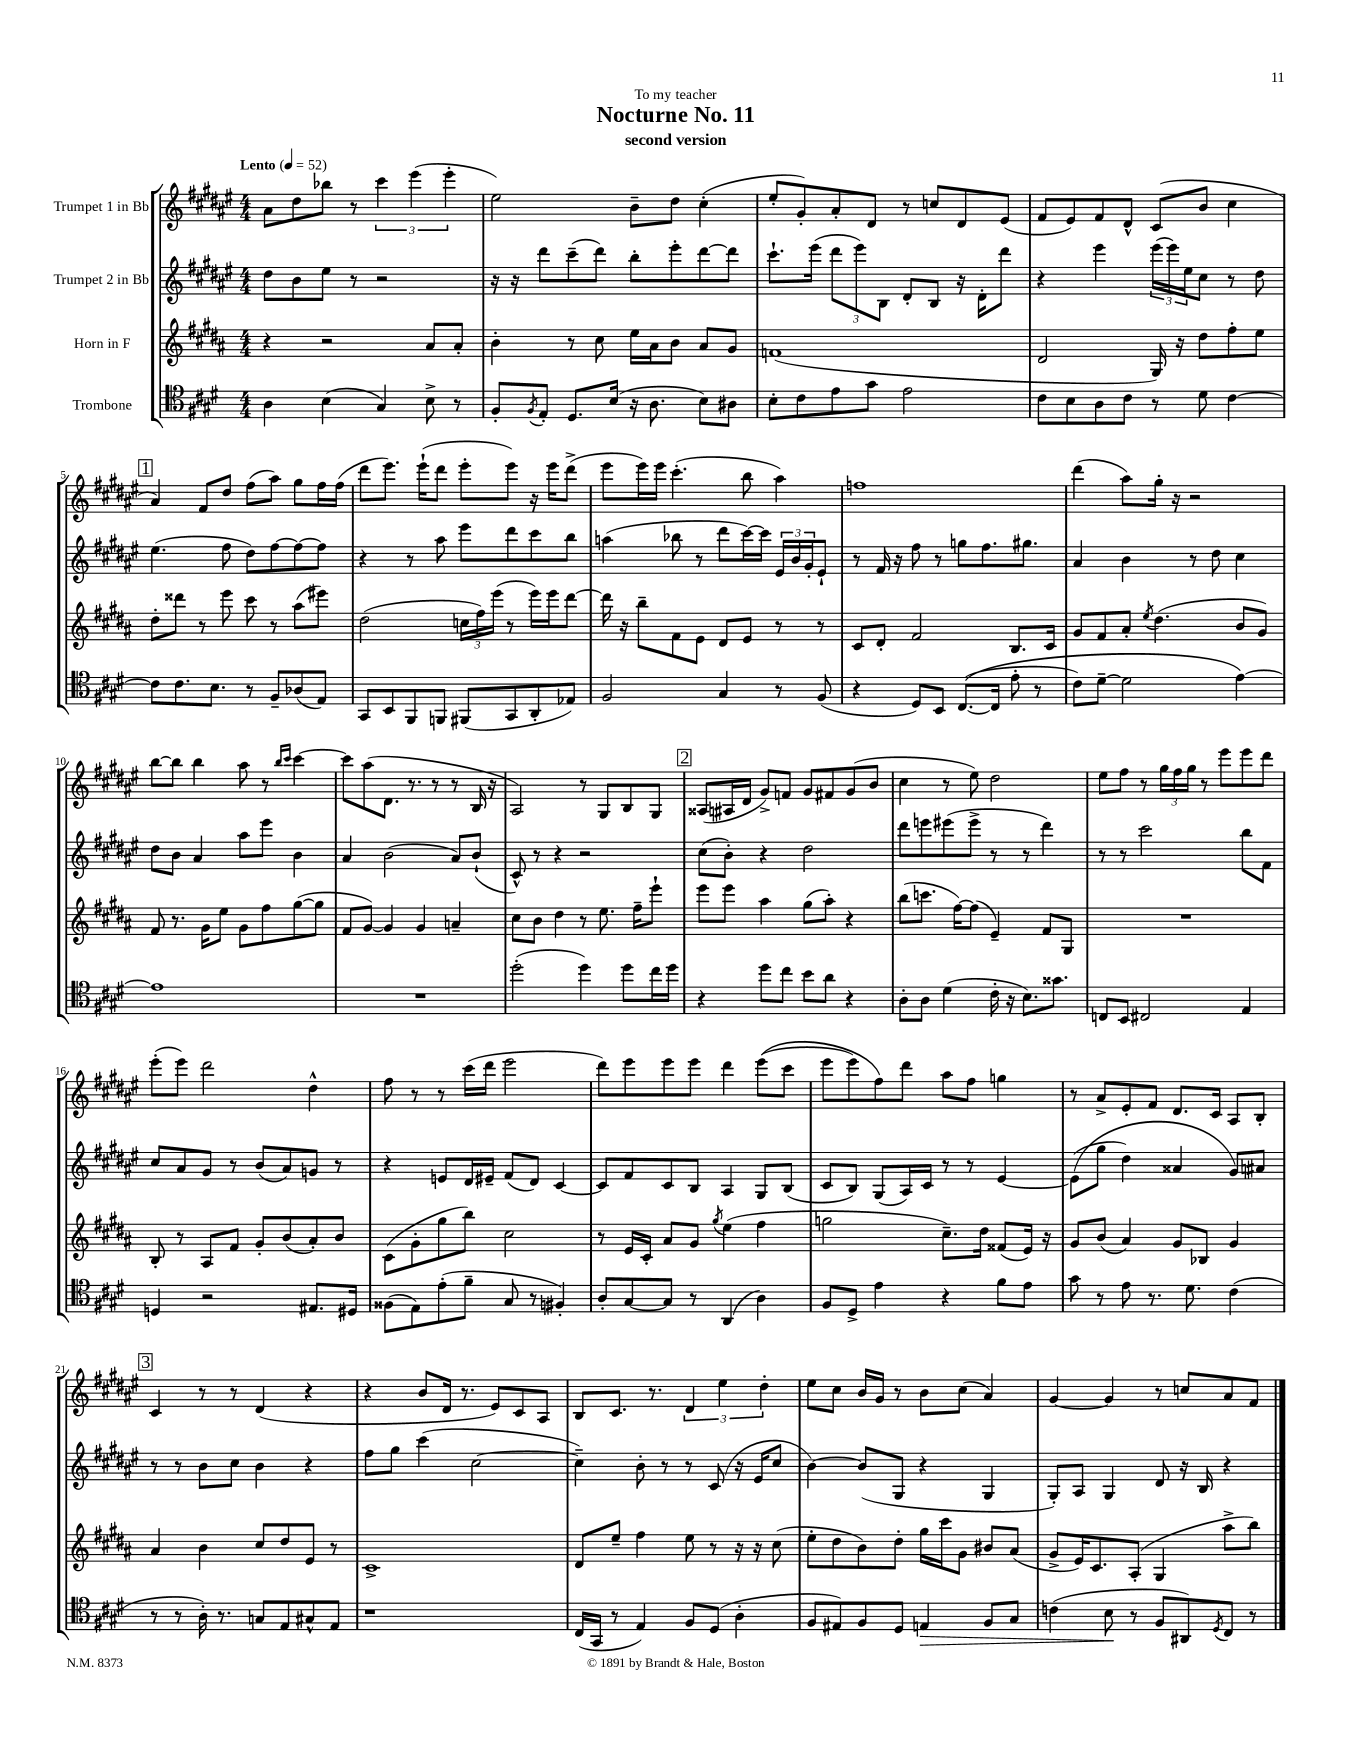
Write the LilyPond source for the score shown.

\header { title = "Nocturne No. 11" subtitle = "second version" dedication = "To my teacher" }
<<
\new StaffGroup <<
\new Staff = "s0" \with { instrumentName = "Trumpet 1 in Bb" } {
    \clef treble \key fis \major \numericTimeSignature \time 4/4 \tempo "Lento" 4 = 52
    ais'8 dis''8 bes''8 r8 \tuplet 3/2 { cis'''4 eis'''4( eis'''4-. } |
    eis''2) b'8-- dis''8 cis''4-.( |
    eis''8-. gis'8-.) ais'8-. dis'8 r8 c''8 dis'8 eis'8( |
    fis'8 eis'8) fis'8 dis'8-^ cis'8( b'8 cis''4 |
    \mark \markup { \box "1" } ais'4) fis'8 dis''8 fis''8( ais''8) gis''8 fis''16 fis''16( |
    dis'''8 eis'''8.) eis'''16-!( dis'''8 eis'''8-. eis'''8) r16 eis'''16 dis'''8->( |
    eis'''8 eis'''16) eis'''16 cis'''4.-.( b''8 ais''4) |
    f''1 |
    dis'''4( ais''8) gis''16-. r16 r2 |
    b''8~ b''8 b''4 ais''8 r8 \grace { b''16 cis'''16 } cis'''4~ |
    cis'''8 ais''8( dis'8. r8. r8 r8 b16 r16 |
    ais2) r8 gis8 b8 gis8 |
    \mark \markup { \box "2" } aisis8( ais16 dis'16 gis'8->) f'8 gis'8 fis'8 gis'8( b'8 |
    cis''4 r8 eis''8) dis''2 |
    eis''8 fis''8 r8 \tuplet 3/2 { gis''16 fis''16 gis''16 } r8 eis'''8 eis'''8 dis'''8 |
    eis'''8-.( eis'''8) dis'''2 dis''4-^ |
    fis''8 r8 r8 cis'''16( dis'''16 eis'''2 |
    dis'''8) eis'''8 eis'''8 eis'''8 dis'''4 eis'''8(\( cis'''8 |
    eis'''8 eis'''8) fis''8\) dis'''8 ais''8 fis''8 g''4 |
    r8 ais'8-> eis'8-. fis'8 dis'8. cis'16 ais8 b8-. |
    \mark \markup { \box "3" } cis'4 r8 r8 dis'4( r4 |
    r4 b'8 dis'16 r8. eis'8) cis'8 ais8 |
    b8 cis'8. r8. \tuplet 3/2 { dis'4 eis''4 dis''4-. } |
    eis''8 cis''8 b'16 gis'16 r8 b'8 cis''8( ais'4) |
    gis'4~ gis'4 r8 c''8 ais'8 fis'8 \bar "|." |
}
\new Staff = "s1" \with { instrumentName = "Trumpet 2 in Bb" } {
    \clef treble \key fis \major \numericTimeSignature \time 4/4
    dis''8 b'8 eis''8 r8 r2 |
    r16 r16 dis'''8 cis'''8--( dis'''8) b''8-. eis'''8-. dis'''8~ dis'''8 |
    cis'''8.-! eis'''16( \tuplet 3/2 { dis'''8 eis'''8) b8 } dis'8-. b8 r16 dis'16-. dis'''8 |
    r4 eis'''4 \tuplet 3/2 { eis'''16( eis'''16) eis''16 } cis''8 r8 dis''8 |
    \mark \markup { \box "1" } eis''4.( fis''8 dis''8) fis''8~ fis''8~ fis''8 |
    r4 r8 ais''8 eis'''8 dis'''8 cis'''8 b''8 |
    a''4( bes''8 r8 dis'''8 cis'''16~) cis'''16 \tuplet 3/2 { eis'16 b'16 gis'16-. } eis'8-! |
    r8 fis'16 r16 fis''8 r8 g''8 fis''8. gis''8. |
    ais'4 b'4 r8 dis''8 cis''4 |
    dis''8 b'8 ais'4 ais''8 eis'''8 b'4 |
    ais'4 b'2( ais'8) b'8-!( |
    cis'8-^) r8 r4 r2 |
    \mark \markup { \box "2" } cis''8( b'8-.) r4 dis''2 |
    dis'''8 e'''8 eis'''8( eis'''8-> r8 r8 dis'''4) |
    r8 r8 cis'''2 b''8 fis'8 |
    cis''8 ais'8 gis'8 r8 b'8( ais'8) g'8 r8 |
    r4 e'8 dis'16 eis'16-- fis'8( dis'8) cis'4~ |
    cis'8 fis'8 cis'8 b8 ais4 gis8 b8( |
    cis'8 b8) gis8( ais16) cis'16 r8 r8 eis'4~ |
    eis'8(\( gis''8 dis''4) aisis'4 gis'8\) ais'8 |
    \mark \markup { \box "3" } r8 r8 b'8 cis''8 b'4 r4 |
    fis''8 gis''8 cis'''4( cis''2~ |
    cis''4--) b'8-. r8 r8 cis'8( r16 eis'16 cis''8 |
    b'4~) b'8( gis8 r4 gis4 |
    gis8-.) ais8 gis4 dis'8 r16 b16 r4 \bar "|." |
}
\new Staff = "s2" \with { instrumentName = "Horn in F" } {
    \clef treble \key b \major \numericTimeSignature \time 4/4
    r4 r2 ais'8 ais'8-. |
    b'4-. r8 cis''8 e''16 ais'16 b'8 ais'8 gis'8 |
    f'1( |
    dis'2 gis16) r16 dis''8 fis''8-. e''8 |
    \mark \markup { \box "1" } dis''8-. disis'''8 r8 e'''8 cis'''8 r8 ais''8( eis'''8) |
    dis''2( \tuplet 3/2 { c''16 fis''16) e'''16( } r8 e'''16) e'''16 dis'''8~ |
    dis'''16 r16 b''8-- fis'8 e'8 dis'8 e'8 r8 r8 |
    cis'8 dis'8-. fis'2 b8. cis'16 |
    gis'8 fis'8 ais'8-. \acciaccatura { e''8 } dis''4.( b'8 gis'8) |
    fis'8 r8. gis'16 e''8 gis'8 fis''8 gis''8~( gis''8 |
    fis'8 gis'8~) gis'4 gis'4 a'4-- |
    cis''8 b'8 dis''4 r8 e''8. fis''16-- e'''8-! |
    \mark \markup { \box "2" } e'''8 e'''8 ais''4 gis''8( ais''8-.) r4 |
    b''8( c'''8. fis''16~) fis''8( e'4--) fis'8 gis8 |
    R1 |
    b8-. r8 ais8 fis'8 gis'8-. b'8( ais'8-.) b'8 |
    cis'8( gis'8-. gis''8 b''8) cis''2 |
    r8 e'16 cis'16-. ais'8 gis'8 \acciaccatura { gis''8 } e''4( fis''4 |
    g''2 cis''8.--) dis''16 fisis'8( e'16) r16 |
    gis'8 b'8( ais'4) gis'8 bes8 gis'4 |
    \mark \markup { \box "3" } ais'4 b'4 cis''8 dis''8 e'8 r8 |
    cis'1-> |
    dis'8 e''8-- fis''4 e''8 r8 r16 r16 cis''8( |
    e''8-. dis''8 b'8) dis''8-. gis''16 cis'''16 gis'8 bis'8 ais'8( |
    gis'8-> e'16) cis'8. ais8-.( gis4 ais''8-> b''8) \bar "|." |
}
\new Staff = "s3" \with { instrumentName = "Trombone" } {
    \clef tenor \key e \major \numericTimeSignature \time 4/4
    a4 b4( gis4) b8-> r8 |
    fis8-. \acciaccatura { fis8 } e8-. dis8. b16( r16 a8. b8) ais8 |
    b8-. cis'8 e'8 gis'8 e'2 |
    cis'8 b8 a8 cis'8 r8 dis'8 cis'4~ |
    \mark \markup { \box "1" } cis'8 cis'8. b8. r8 fis8-- aes8( e8) |
    gis,8 b,8 fis,8 f,8 fis,8( gis,8 a,8-. ees8) |
    fis2 gis4 r8 fis8( |
    r4 dis8) b,8 cis8.~(\( cis16 e'8-. r8 |
    cis'8) dis'8~-- dis'2 e'4~\) |
    e'1 |
    R1 |
    dis''2-.( dis''4) dis''8 cis''16 dis''16 |
    \mark \markup { \box "2" } r4 dis''8 cis''8 b'8 a'8 r4 |
    a8-. a8 dis'4( cis'16-. r16 b8.) gisis'8. |
    c8 b,8 cis2 e4 |
    d4 r2 eis8. dis16 |
    fisis8( e8) e'8-.( fis'8-- gis8 r8 fis4-.) |
    a8-. gis8~ gis8 r8 a,4( a4) |
    fis8 dis8-> e'4 r4 fis'8 e'8 |
    gis'8 r8 e'8 r8. dis'8. cis'4( |
    \mark \markup { \box "3" } r8 r8 a16-.) r8. g8 e8 gis8-^ e8 |
    r1 |
    cis16( gis,16 r8 e4) fis8 dis8( a4-. |
    fis8 eis8) fis8 dis8 e4\> fis8 gis8 |
    c'4( b8\! r8 fis8 ais,8) \acciaccatura { dis8 } cis8 r8 \bar "|." |
}
>>
>>
